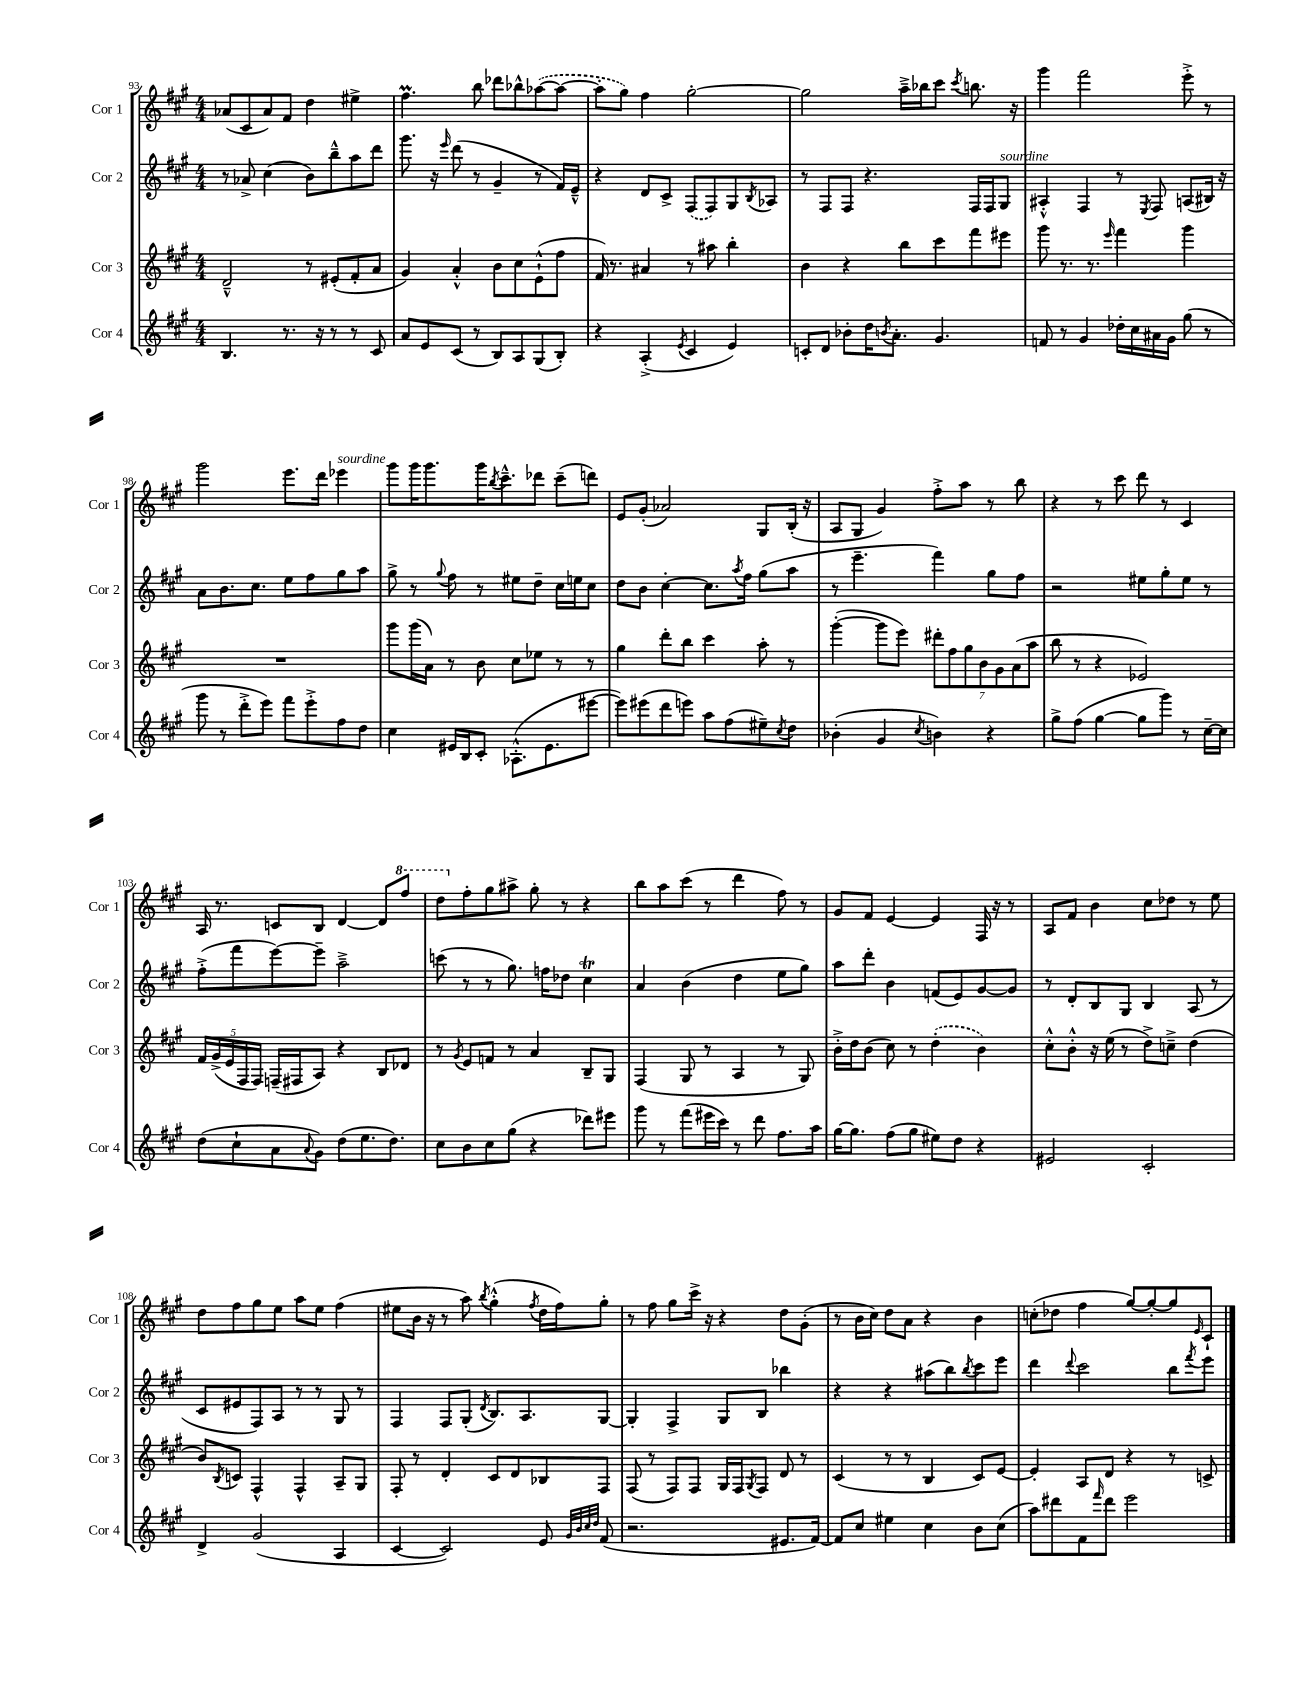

**kern	**kern	**kern	**kern
*part4	*part3	*part2	*part1
*staff4	*staff3	*staff2	*staff1
*I"Cor 4	*I"Cor 3	*I"Cor 2	*I"Cor 1
*I'Cor 4	*I'Cor 3	*I'Cor 2	*I'Cor 1
*clefG2	*clefG2	*clefG2	*clefG2
*k[f#c#g#]	*k[f#c#g#]	*k[f#c#g#]	*k[f#c#g#]
*M4/4	*M4/4	*M4/4	*M4/4
=93	=93	=93	=93
4.B/	2d~^^/	8r	(8a-X/L
.	.	8a-X^/	8c#/
.	.	(4cc#\	8a-/)
8.r	.	.	8f#/J
.	8r	8b\L)	4dd\
16r	.	.	.
8r	(8e#X'/L	8bb~^^\	.
8r	8f#'/	8aa\	4ee#X^\
8c#/	8a/J	8ddd\J	.
=94	=94	=94	=94
8a/L	4g#/)	8.ggg#\	4.ff#M\
8e/	.	.	.
.	.	16r	.
.	.	16qqeee/	.
(8c#/J	4a'^^/	(8ddd\	.
8r	.	8r	8bb\
8B/L)	8b\L	4g#~/	8ddd-X\L
8A/	8cc#\	.	8bb-X^^\
(8G#/	(8e`^^\	8r	([8aa-X\
8B'/J)	8ff#\J	16f#/LL)	8aa-\J_
.	.	16e~^^/JJ	.
=95	=95	=95	=95
4r	16f#/)	4r	8aa-'\L]
.	8.r	.	.
.	.	.	8gg#\J)
(4A'^/	4a#X/	8d/L	4ff#\
.	.	8c#^/J	.
8qe/	.	.	.
4c#/	8r	(8F#/L	[2gg#'\
.	8aa#X\	8F#/)	.
4e/)	4bb'\	8G#/	.
.	.	8qB/	.
.	.	8A-X/J	.
=96	=96	=96	=96
8cn'/L	4b\	8r	2gg#\]
8d/J	.	8F#/L	.
8b-X'\L	4r	8F#/J	.
16dd\K	.	4.r	.
8qbn/	.	.	.
8.a'\J	.	.	.
.	8bb\L	.	16aa~^\LL
.	.	.	16bb-X\J
4.g#/	8ccc#\	.	8ccc#\J
.	.	.	8qccc#/
.	8fff#\	16F#/LL	8.bbn\
.	.	16F#/J	.
!	!	!LO:TX:a:i:t=sourdine	!
.	8eee#X\J	8G#/J	.
.	.	.	16r
=97	=97	=97	=97
8fn/	8ggg#\	4A#X'^^/	4ggg#\
8r	8.r	.	.
4g#/	.	4F#/	2fff#\
.	8.r	.	.
.	16qqeee/	.	.
16dd-X'\LL	4fff#\	8r	.
16cc#\	.	.	.
.	.	8qE/	.
16a#X\	.	8F#/	.
16g#\JJ	.	.	.
(8gg#\	4ggg#\	(8An/L	8eee'^\
8r	.	16B#X/Jk)	8r
.	.	16r	.
!!LO:LB:g=z
=98	=98	=98	=98
8ggg#\	1r	8a\L	2ggg#\
8r	.	8.b\	.
8ddd'^\L	.	.	.
.	.	8.cc#\J	.
8eee\J)	.	.	.
8fff#\L	.	8ee\L	8.eee\L
8eee'^\	.	8ff#\	.
.	.	.	16ddd\Jk
!	!	!	!LO:TX:a:i:t=sourdine
8ff#\	.	8gg#\	4eee-X\
8dd\J	.	8aa\J	.
=99	=99	=99	=99
4cc#\	8ggg#\L	8gg#^\	8ggg#\L
.	(16ggg#\L	8r	16ggg#\K
.	16a\JJ)	.	8.ggg#\
.	.	8qqgg#/	.
16e#X/LL	8r	8ff#\	.
16B/J	.	.	.
8c#'/J	8b\	8r	16ggg#\K
.	.	.	8qbb/
.	.	.	8.ccc#~^^\
(8.A-X'^^\L	8cc#\L	8ee#X\L	.
.	8ee-X\J	8dd~\J	8ddd-X\J
8.e#\	.	.	.
.	8r	16cc#\LL	(8ccc#~\L
.	.	16een\J	.
[8eee#X\J	8r	8cc#\J	8dddn\J)
=100	=100	=100	=100
8eee#\L])	4gg#\	8dd\L	8e/L
(8eee#X\	.	8b\J	(8g#'/J
8ddd\	8ddd'\L	[4cc#'\	2a-X/)
8eeen\J)	8bb\J	.	.
8aa\L	4ccc#\	8.cc#\L]	.
(8ff#\	.	.	.
.	.	8qaa/	.
.	.	16ff#\Jk	.
8ee#X~\)	8aa'\	(8gg#\L	8G#/L
8qcc#/	.	.	.
8dd\J	8r	8aa\J	(16B'/Jk
.	.	.	16r
=101	=101	=101	=101
(4b-X'\	([4ggg#'\	8r	8A/L
.	.	4.eee~\	8G#/J
4g#/	8ggg#\L]	.	4g#/)
.	8eee\J)	.	.
8qcc#/	.	.	.
4bn\)	14ddd#X'\L	4fff#\)	8ff#'^\L
.	14ff#\	.	.
.	.	.	8aa\J
.	14gg#\	.	.
.	14b\	.	.
4r	.	8gg#\L	8r
.	14g#\	.	.
.	(14a\	.	.
.	.	8ff#\J	8bb\
.	14aa\J	.	.
=102	=102	=102	=102
8gg#^\L	8bb\	2r	4r
(8ff#\J	8r	.	.
[4gg#\	4r	.	8r
.	.	.	8ccc#\
8gg#\L]	2e-X/)	8ee#X\L	8ddd\
8ggg#\J)	.	8gg#'\	8r
8r	.	8ee#\J	4c#/
[16cc#~\LL	.	8r	.
16cc#\JJ]	.	.	.
!!LO:LB:g=z
=103	=103	=103	=103
(8dd\L	20f#/LL	(8ff#'^\L	16A/
.	(20g#^/	.	.
.	.	.	8.r
.	20e/	.	.
8cc#`\	.	8fff#\	.
.	20F#/	.	.
.	20F#/JJ)	.	.
8a\	(16Fn~/LL	[8eee\)	8cn/L
.	16F#X/J	.	.
8qqa/	.	.	.
8g#\J)	8A/J)	8eee~\J]	8B/J
(8dd\L	4r	2aa~^\	[4d/
8.ee\	.	.	.
.	8B/L	.	8d/L]
8.dd\J)	.	.	.
*	*	*	*8va
.	8d-X/J	.	8fff#/J
=104	=104	=104	=104
8cc#\L	8r	(8cccn\	8ddd\L
.	8qg#/	.	.
*	*	*	*X8va
8b\	8e/L	8r	8ff#'\
8cc#\	8fn/J	8r	8gg#\
(8gg#\J	8r	8.gg#\)	8aa#X^\J
4r	4a/	.	8gg#'\
.	.	16ffn\KL	.
.	.	8dd-X\J	8r
8ddd-X\L)	8B~/L	4cc#t\	4r
8eee#X\J	8G#/J	.	.
=105	=105	=105	=105
8ggg#\	(4F#/	4a/	8bb\L
8r	.	.	8aa\
(8fff#\L	8G#/	(4b\	(8ccc#\J
16eee#X\L	8r	.	8r
16ccc#\JJ)	.	.	.
8r	4A/	4dd\	4ddd\
8ddd\	.	.	.
8.ff#\L	8r	8ee\L	8ff#\)
.	8G#/)	8gg#\J)	8r
16aa\Jk	.	.	.
=106	=106	=106	=106
[16gg#\KL	16b'^\LL	8aa\L	8g#/L
8.gg#\J]	16dd\J	.	.
.	(8b\J	8ddd'\J	8f#/J
(8ff#\L	8cc#\)	4b\	[4e/
8gg#\J	8r	.	.
8ee#X\L)	(4dd'\	(8fn/L	4e/]
8dd\J	.	8e/)	.
4r	4b\)	[8g#/	16F#/
.	.	.	16r
.	.	8g#/J]	8r
=107	=107	=107	=107
2e#X/	8cc#'^^\L	8r	8A/L
.	8b'^^\J	8d'/L	8f#/J
.	16r	8B/	4b\
.	(16ee\	.	.
.	8r	8G#/J	.
2c#'/	8dd^\L)	4B/	8cc#\L
.	8ccn~^\J	.	8dd-X\J
.	(4dd\	(8A/	8r
.	.	8r	8ee\
!!LO:LB:g=z
=108	=108	=108	=108
4d^/	8b/L)	8c#/L	8dd\L
.	8qB/	.	.
.	8cn/J	8e#X/	8ff#\
(2g#/	4F#^^/	8F#/)	8gg#\
.	.	8A/J	8ee\J
.	4F#^^/	8r	8aa\L
.	.	8r	8ee\J
4A/	8A~/L	8G#/	(4ff#\
.	8G#/J	8r	.
=109	=109	=109	=109
[4c#/	8F#'/	4F#/	8ee#X\L
.	8r	.	16b\Jk
.	.	.	16r
2c#/])	4d'/	8F#/L	8r
.	.	(8G#'/J	8aa\)
.	.	8qd/	8qbb/
.	8c#/L	8.B/L)	(4gg#'^^\
.	8d/	.	.
.	.	8.A/	.
.	.	.	8qff#/
8e/	8B-X/	.	16dd\LL
.	.	.	16ff#\J)
32qqg#/LLL	.	.	.
32qqb/	.	.	.
32qqcc#/	.	.	.
32qqdd/JJJ	.	.	.
(8f#/	8F#/J	[8G#/J	8gg#'\J
=110	=110	=110	=110
2.r	(8F#/	4G#'/]	8r
.	8r	.	8ff#\
.	8F#/L)	4F#^/	8gg#\L
.	8F#/J	.	16ccc#^\Jk
.	.	.	16r
.	16G#/LL	8G#/L	4r
.	16F#/J	.	.
.	8qG#/	.	.
.	8F#/J	8B/J	.
8.e#X/L	8d/	4bb-X\	8dd\L
.	8r	.	(8g#'\J
[16f#/Jk)	.	.	.
=111	=111	=111	=111
8f#/L]	(4c#/	4r	8r
8cc#/J	.	.	16b\LL
.	.	.	16cc#\JJ)
4ee#X\	8r	4r	8dd\L
.	8r	.	8a\J
4cc#\	4B/	(8aa#X\L	4r
.	.	8bb\)	.
.	.	8qbb/	.
8b\L	8c#/L)	8ccc#\	4b\
(8cc#\J	[8e/J	8eee\J	.
=112	=112	=112	=112
8aa\L)	4e'/]	4ddd\	(8ccn'\L
8ddd#X\	.	.	8dd-X\J
.	.	8qqddd/	.
8f#\	8A/L	2ccc#\	4ff#\
16qqfff#/	.	.	.
8ddd#\J	8d/J	.	.
2eee\	4r	.	[8gg#/L)
.	.	.	8gg#'/_
.	8r	8bb\L	8gg#/]
.	.	8qfff#/	16qqe/
.	8cn^/	8eee\J	8c#`/J
==	==	==	==
*-	*-	*-	*-
